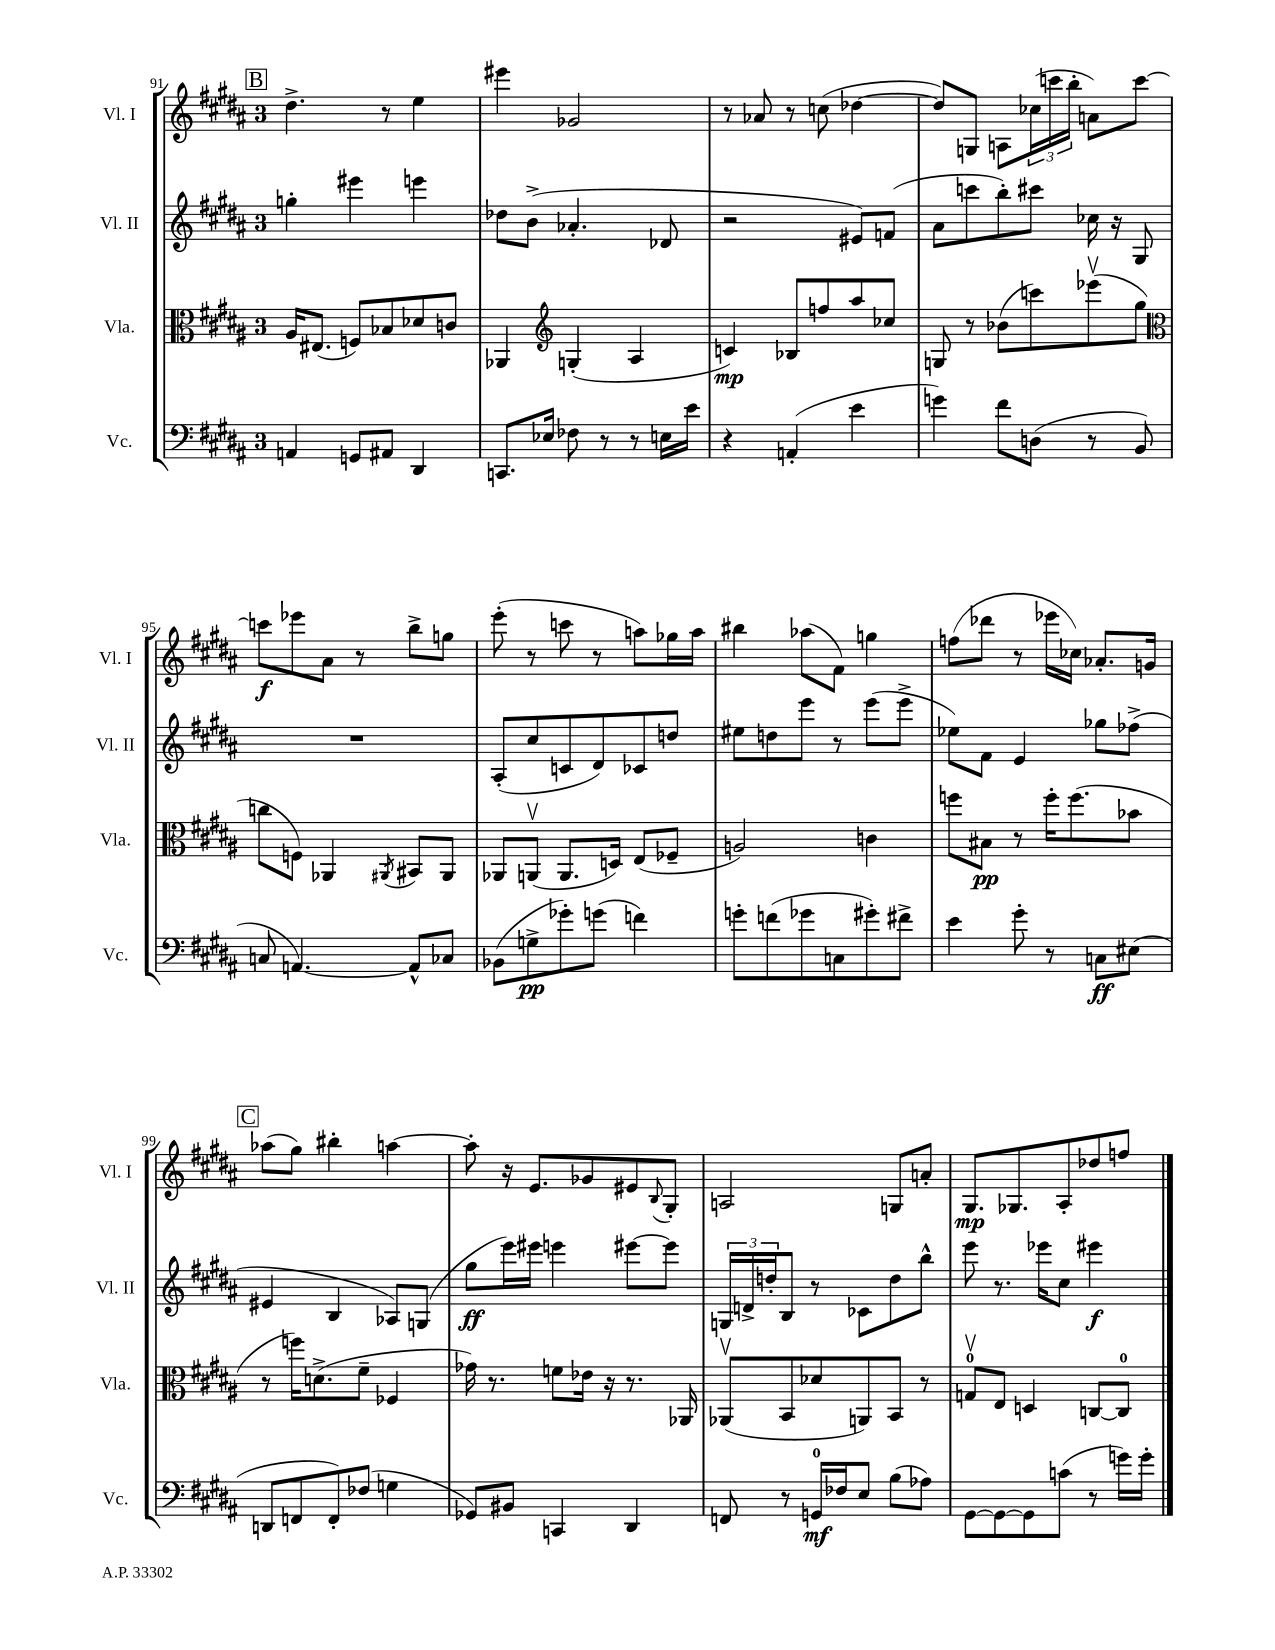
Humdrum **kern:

**kern	**kern	**kern	**kern
*staff4	*staff3	*staff2	*staff1
*clefF4	*clefC3	*clefG2	*clefG2
*k[f#c#g#d#a#]	*k[f#c#g#d#a#]	*k[f#c#g#d#a#]	*k[f#c#g#d#a#]
*M3/4	*M3/4	*M3/4	*M3/4
4AA/	16A#/LK	4gg'\	4.dd#^\
.	(8.E#/J	.	.
8GG/L	8F/L)	4eee#\	.
8AA#/J	8B-/	.	8r
4DD#/	8d-/	4eee\	4ee\
.	8c/J	.	.
=	=	=	=
8.CC/L	4AA-/	8dd-\L	4eee#\
.	.	(8b^\J	.
16E-/Jk	.	.	.
*	*clefG2	*	*
8F-\	(4G'/	4.a-'/	2g-/
8r	.	.	.
8r	4A#/	.	.
16E\LL	.	8d-/	.
16e\JJ	.	.	.
=	=	=	=
4r	4c/)	2r	8r
.	.	.	8a-/
(4AA'/	8B-/L	.	8r
.	8ff/	.	(8cc\
4e\	8aa#/	8e#/L)	[4dd-\
.	8cc-/J	(8f/J	.
=	=	=	=
4g\)	8G/	8a#\L	8dd-/]L)
.	8r	8ccc\	8G/J
8f#\L	(8b-\L	8bb'\)	8A\L
(8D\J	8ccc\)	8ccc#\J	(24cc-\L
.	.	.	24ccc\
.	.	.	24bb'\JJ
8r	(8eee-v\	16cc-\	8a\L)
.	.	16r	.
8BB/	8gg#\J	8G#/	[8ccc\J
=	=	=	=
*	*clefC3	*	*
8C/	8cc\L	2.r	8ccc\]L
[4.AA/)	8F\J)	.	8eee-\
.	4AA-/	.	8a#\J
.	.	.	8r
.	8qAA#/	.	.
8AA^^/]L	8BB#/L	.	8bb^\L
8C-/J	8AA#/J	.	8gg\J
=	=	=	=
(8BB-\L	8AA-/L	(8A#'/L	(8eee'\
8G^\	(8AAv/J	8cc#/	8r
8g-'\)	8.AA/L	8c/	8ccc\
(8g\J	.	8d#/)	8r
.	16D/Jk)	.	.
4f\)	(8E/L	8c-/	8aa\L)
.	8F-~/J	8dd/J	16gg-\L
.	.	.	16aa\JJ
=	=	=	=
8g'\L	2A/)	8ee#\L	4bb#\
(8f\	.	8dd\	.
8g-\	.	8eee\J	(8aa-\L
8C\	.	8r	8f#\J)
8g#'\)	4c\	(8eee\L	4gg\
8f#^\J	.	8eee^\J	.
=	=	=	=
4e\	8ff\L	8ee-\L)	(8ff\L
.	8B#\J	8f#\J	8ddd-\J
8g#'\	8r	4e/	8r
8r	16ff'\LK	.	16eee-\LL
.	(8.ff\	.	16cc-\JJ)
8C\L	.	8gg-\L	8.a-'/L
(8E#\J	8b-\J	(8ff-^\J	.
.	.	.	16g/Jk
=	=	=	=
8DD/L	8r	4e#/	(8aa-\L
8FF/	16ff\LK)	.	8gg#\J)
.	(8.d^\	.	.
8FF'/)	.	4B/	4bb#'\
(8F-/J	8f#~\J	.	.
4G\	4F-/	8A-/L)	[4aa\
.	.	(8G/J	.
=	=	=	=
8GG-/L)	16g-\)	8gg#\L	8aa'\]
.	8.r	.	.
8BB#/J	.	16eee\L)	16r
.	.	16eee#\JJ	8.e/L
4CC/	8f\L	4eee\	.
.	16e-\Jk	.	8g-/
.	16r	.	.
4DD#/	8.r	[8eee#\L	8e#/
.	.	.	8qqB/
.	.	8eee#\]J	8G#'/J
.	16AA-/	.	.
=	=	=	=
8FF/	(8AA-v/L	24G/LL	2A/
.	.	24d^/	.
.	.	24dd'/J	.
8r	8BB/	8B/J	.
16GG/LL	8d-/	8r	.
16F-/J	.	.	.
8E/J	8AA/)	8c-\L	.
(8B\L	8BB/J	8dd\	8G/L
8A-\J)	8r	8bb^^\J	8a'/J
=	=	=	=
[8GG#\L	8Gv/L	8eee\	8.G#/L
8GG#\_	8E/J	8.r	.
.	.	.	8.G-/
8GG#\]	4D/	.	.
.	.	16eee-\LK	.
(8c\J	.	8cc#\J	8A#'/
8r	[8C/L	4eee#\	8dd-/
16g\LL)	8C/]J	.	8ff/J
16g'\JJ	.	.	.
==	==	==	==
*-	*-	*-	*-
